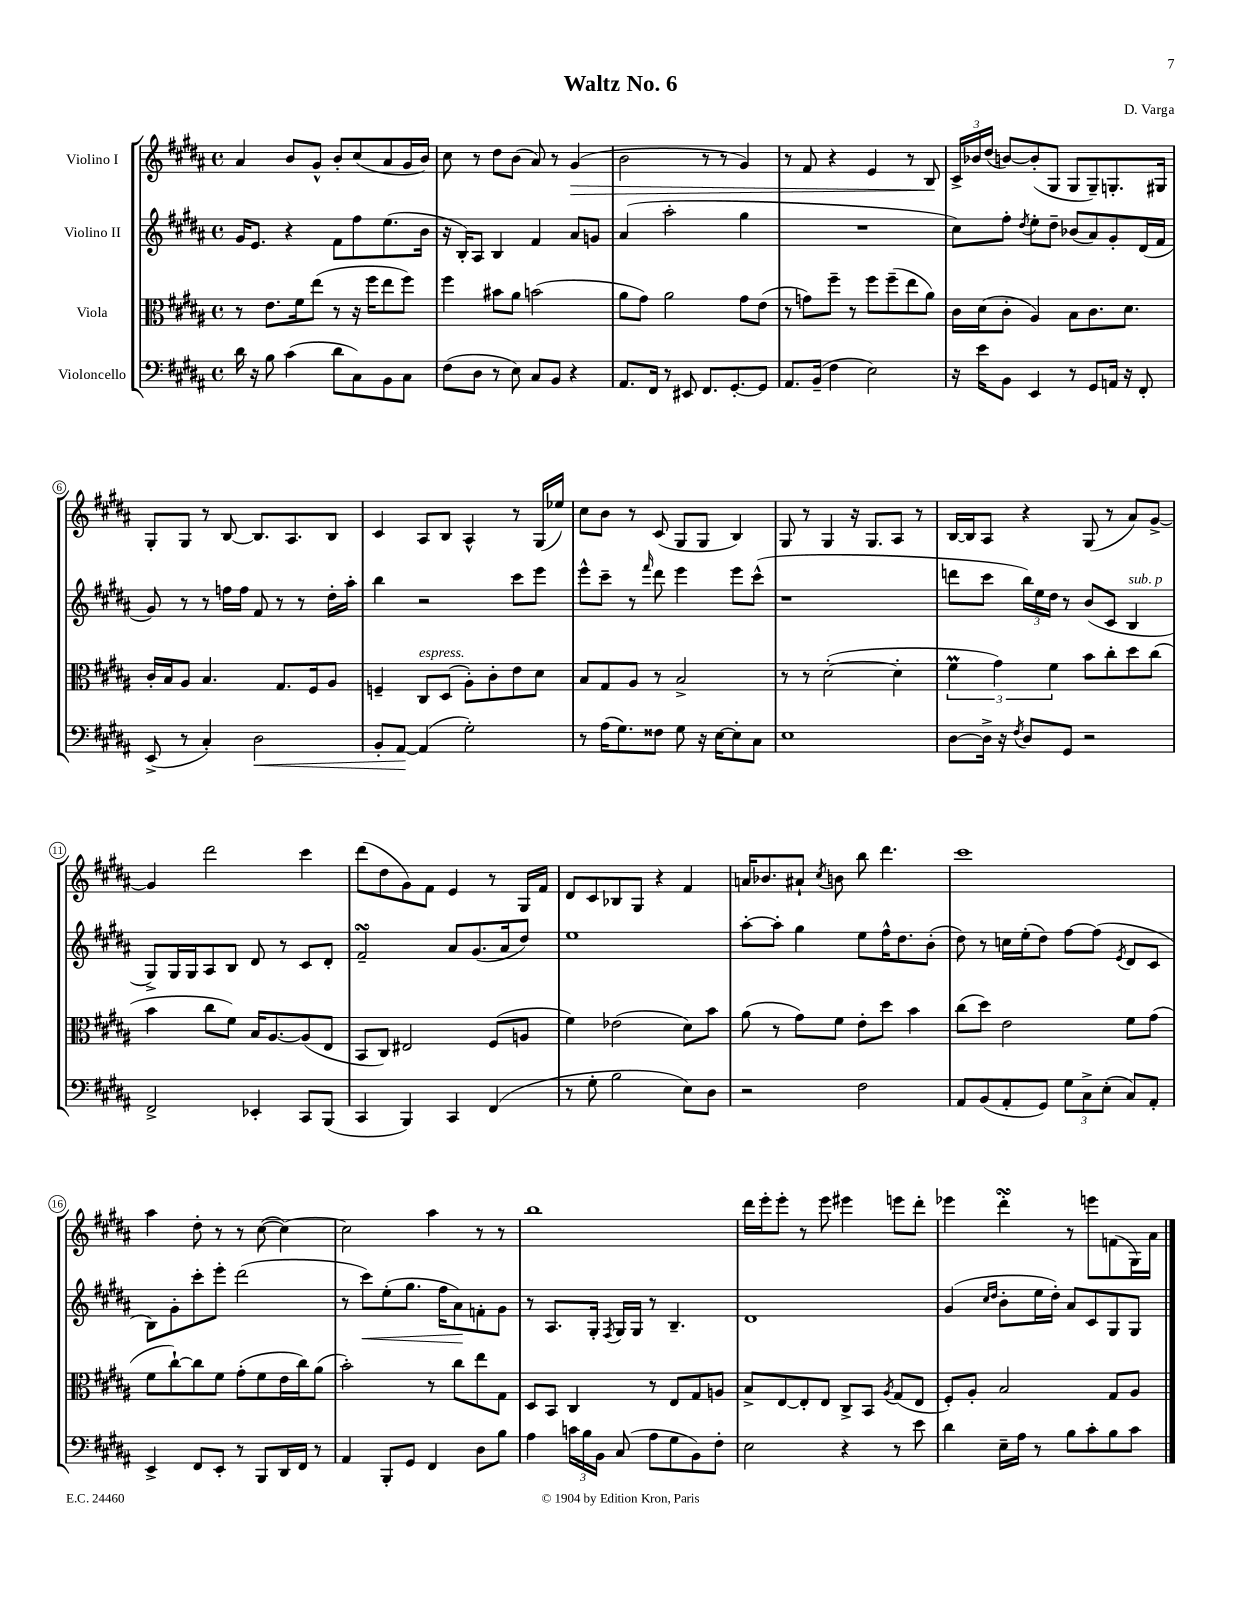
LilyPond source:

\header { title = "Waltz No. 6" composer = "D. Varga" }
<<
\new StaffGroup <<
\new Staff = "s0" \with { instrumentName = "Violino I" } {
    \clef treble \key b \major \defaultTimeSignature \time 4/4
    \autoBeamOff ais'4 b'8[ gis'8]-^ b'8[-. cis''8( ais'8 gis'16 b'16]) |
    cis''8 r8 dis''8[ b'8]( ais'8) r8 gis'4\>( |
    b'2 r8 r8 gis'4) |
    r8 fis'8 r4 e'4 r8 b8\! |
    \tuplet 3/2 { cis'16[-> bes'16 dis''16]( } b'8[~) b'8-.( gis8] gis8[ gis8--) g8.-. gis16] |
    gis8[-. gis8] r8 b8~ b8.[ ais8. b8] |
    cis'4 ais8[ b8] ais4-^ r8 gis16[( ees''16]) |
    cis''8[ b'8] r8 cis'8( gis8[ gis8] b4) |
    gis8 r8 gis4 r16 gis8.[ ais8] r8 |
    b16[~ b16 ais8] r4 gis8( r8 ais'8[) gis'8]~-> |
    gis'4 dis'''2 cis'''4 |
    dis'''8[( dis''8 gis'8) fis'8] e'4 r8 gis16[ fis'16] |
    dis'8[ cis'8 bes8 gis8] r4 fis'4 |
    a'16[ bes'8. ais'8]-! \acciaccatura { cis''8 } b'8 b''8 dis'''4. |
    cis'''1 |
    ais''4 dis''8-. r8 r8 cis''8~( cis''4~) |
    cis''2 ais''4 r8 r8 |
    b''1 |
    dis'''16[ e'''16-. e'''8]-. r8 e'''8 eis'''4 e'''8[ dis'''8]-. |
    ees'''4 dis'''4-.\turn r8 e'''8[ f'8( gis16) ais'16] \bar "|." |
}
\new Staff = "s1" \with { instrumentName = "Violino II" } {
    \clef treble \key b \major \defaultTimeSignature \time 4/4
    \autoBeamOff gis'16[ e'8.] r4 fis'8[ fis''8 e''8.( b'16] |
    r16 b16[-.) ais8] b4 fis'4 ais'8[ g'8] |
    ais'4( ais''2-. gis''4 |
    R1 |
    cis''8[) fis''8]-. \acciaccatura { dis''8 } e''8[-. dis''8]-- bes'8[( ais'8) gis'8-. dis'16( fis'16] |
    gis'8) r8 r8 f''16[ f''16] fis'8 r8 r8 dis''16[-. ais''16]-. |
    b''4 r2 cis'''8[ e'''8] |
    e'''8[-^ cis'''8]-- r8 \grace { fis'''16 } dis'''8 e'''4 e'''8[ cis'''8]-^( |
    r1 |
    d'''8[ cis'''8] \tuplet 3/2 { b''16[) e''16 dis''16] } r8 b'8[( cis'8] b4^\markup { \italic "sub. p" } |
    gis8[->) gis16 gis16 ais8 b8] dis'8 r8 cis'8[ dis'8]-. |
    fis'2--\turn ais'8[ gis'8.( ais'16 dis''8]) |
    e''1 |
    ais''8[~-. ais''8]-. gis''4 e''8[ fis''16-^ dis''8. b'8]-.( |
    dis''8) r8 c''16[ e''16-.( dis''8]) fis''8[~ fis''8]( \acciaccatura { e'8 } dis'8[ cis'8] |
    b8[) gis'8-. cis'''8-. e'''8]-. dis'''2( |
    r8 cis'''8[\<) e''8-.( gis''8.] fis''16[ ais'8\!) f'8-. gis'8] |
    r8 ais8.[ gis16]-. \acciaccatura { fis8 } gis16[ gis16] r8 b4.-- |
    dis'1 |
    gis'4( \grace { cis''16[ dis''16] } b'8[-. e''16 dis''16]-.) ais'8[ cis'8 gis8 gis8] \bar "|." |
}
\new Staff = "s2" \with { instrumentName = "Viola" } {
    \clef alto \key b \major \defaultTimeSignature \time 4/4
    \autoBeamOff r8 e'8.[ fis'16 e''8]( r8 r16 fis''16[ e''8 fis''8]) |
    fis''4 bis'8[ ais'8] b'2( |
    ais'8[ gis'8]) ais'2 gis'8[ e'8]( |
    r8 g'8[) fis''8]-- r8 fis''8[ fis''8--( e''8 ais'8]) |
    cis'16[ dis'16( cis'8]-. ais4) b8[ cis'8. dis'8.] |
    cis'16[-. b16 ais8] b4. gis8.[ fis16 ais8] |
    f4-- cis8[^\markup { \italic "espress." } dis8]( ais8[-.) cis'8-. e'8 dis'8] |
    b8[ gis8 ais8] r8 b2-> |
    r8 r8 dis'2~-.( dis'4-. |
    \tuplet 3/2 { fis'4\prall gis'4) fis'4 } b'8[ cis''8-. dis''8 cis''8]( |
    b'4 cis''8[ fis'8]) b16[ ais8.~ ais8( e8] |
    b,8[ cis8]) eis2 fis8[( a8] |
    fis'4) ees'2( dis'8[) b'8] |
    ais'8( r8 gis'8[) fis'8] e'8[-. dis''8] b'4 |
    cis''8[( dis''8]) e'2 fis'8[ gis'8]( |
    fis'8[ cis''8~-!) cis''8 fis'8] gis'8[-.( fis'8 e'16 cis''16) ais'8]( |
    b'2-.) r8 cis''8[ e''8 gis8] |
    dis8[ b,8] cis4 r8 e8[ gis8 a8] |
    b8[-> e8~ e8-. e8] cis8[-> b,8] \acciaccatura { ais8 } gis8[( e8] |
    fis8[-.) ais8]-. b2 gis8[ ais8] \bar "|." |
}
\new Staff = "s3" \with { instrumentName = "Violoncello" } {
    \clef bass \key b \major \defaultTimeSignature \time 4/4
    \autoBeamOff dis'16 r16 b8 cis'4( dis'8[ cis8) b,8 cis8] |
    fis8[( dis8] r8 e8) cis8[ b,8] r4 |
    ais,8.[ fis,16] r8 eis,8 fis,8.[ gis,8.~-. gis,8] |
    ais,8.[ b,16]--( fis4 e2) |
    r16 e'16[ b,8] e,4 r8 gis,8[ a,16] r16 fis,8-. |
    e,8->( r8 cis4-.) dis2\< |
    b,8[-. ais,8]~\! ais,4( gis2-.) |
    r8 ais16[( gis8.) fisis8] gis8 r16 e16[~ e8-. cis8] |
    e1 |
    dis8[~ dis16]-> r16 \acciaccatura { fis8 } dis8[ gis,8] r2 |
    fis,2-> ees,4-. cis,8[ b,,8]( |
    cis,4 b,,4) cis,4 fis,4( |
    r8 gis8-. b2 e8[) dis8] |
    r2 fis2 |
    ais,8[ b,8( ais,8-. gis,8]) \tuplet 3/2 { gis8[ cis8-> e8]-.( } cis8[) ais,8]-. |
    e,4-> fis,8[ e,8]-. r8 b,,8[ dis,16 fis,16] r8 |
    ais,4 b,,8[-. gis,8] fis,4 dis8[ b8] |
    ais4 \tuplet 3/2 { c'16[ b16 b,16] } cis8( ais8[ gis8 b,8) fis8]-. |
    e2 r4 r8 e'8 |
    dis'4 e16[-- ais16] r8 b8[ cis'8-. b8 cis'8] \bar "|." |
}
>>
>>
\layout { \context { \Score \override BarNumber.stencil = #(make-stencil-circler 0.1 0.3 ly:text-interface::print) } }
